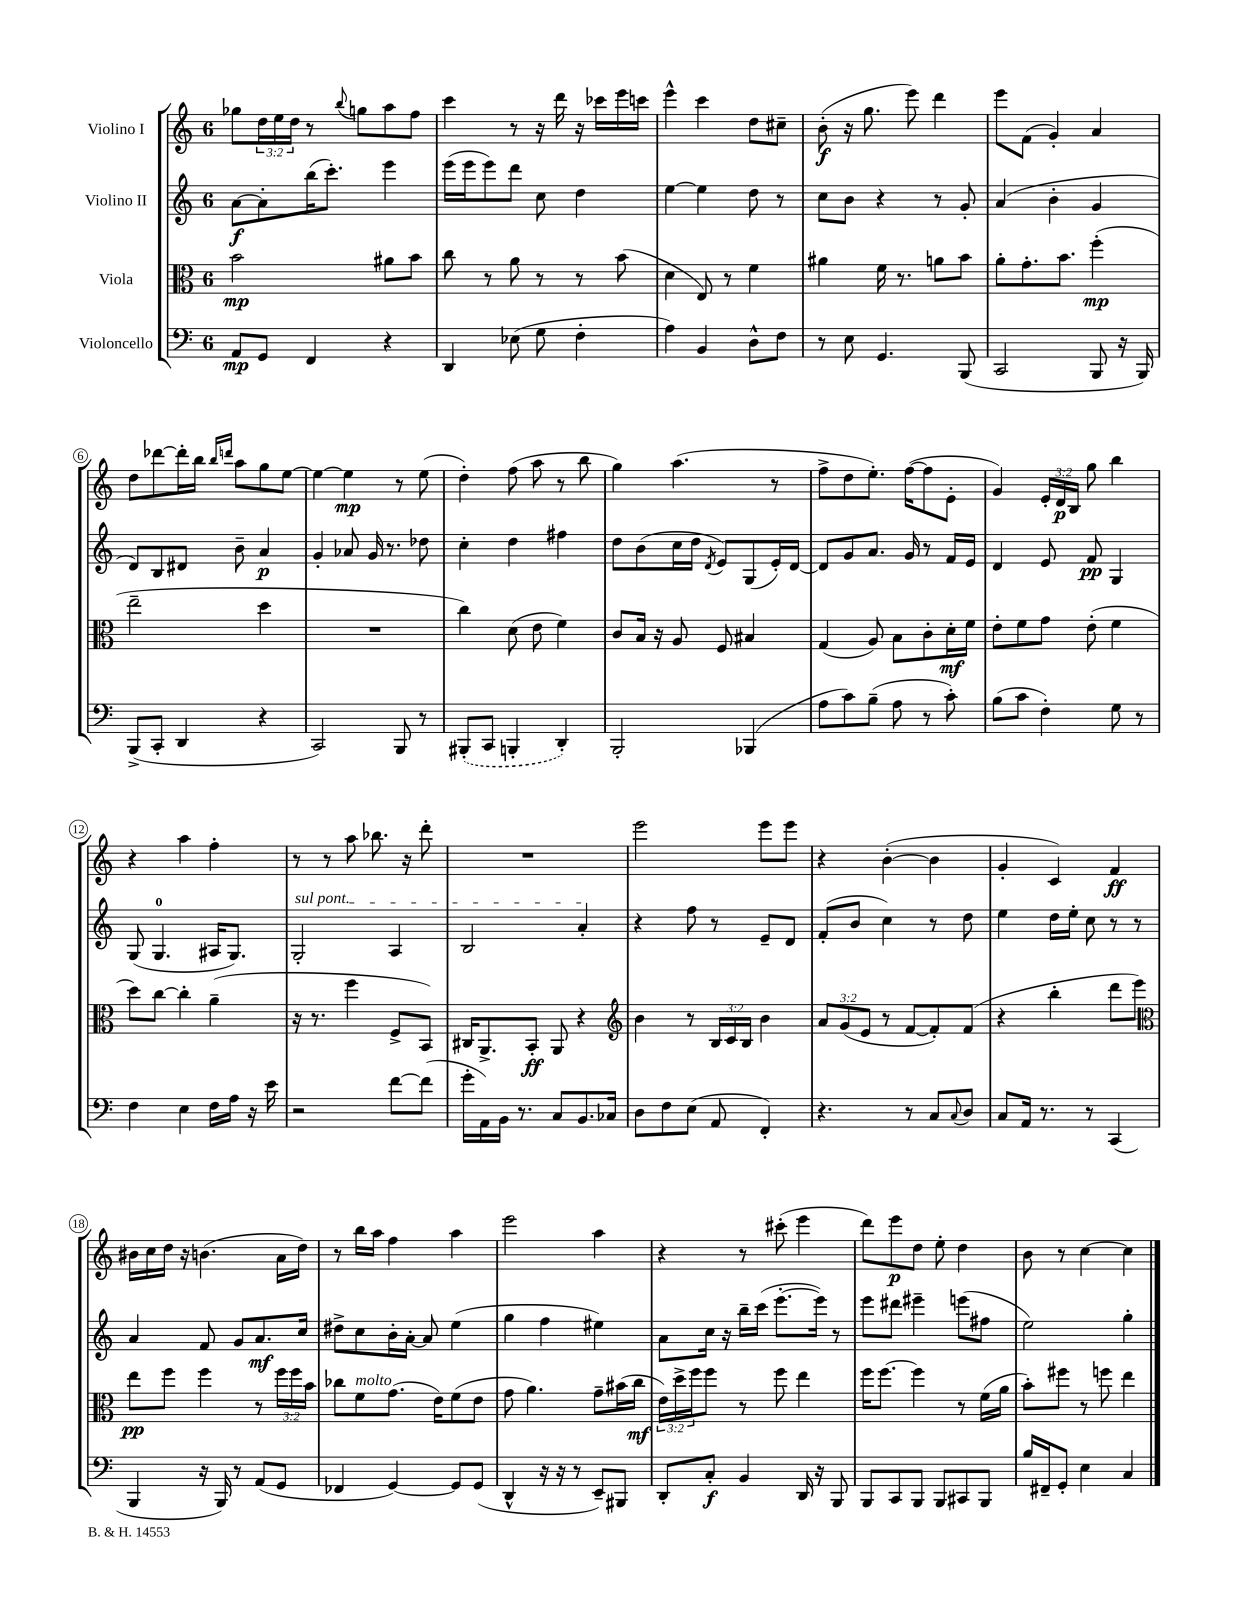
<<
\new StaffGroup <<
\new Staff = "s0" \with { instrumentName = "Violino I" } {
    \clef treble \key c \major \once \override Staff.TimeSignature.style = #'single-digit \time 6/8 \override Staff.TupletNumber.text = #tuplet-number::calc-fraction-text
    ges''8 \tuplet 3/2 { d''16 e''16 d''16 } r8 \appoggiatura { b''8 } g''8 a''8 f''8 |
    c'''4 r8 r16 d'''16 r16 ces'''16 e'''16 c'''16 |
    e'''4-^ c'''4 d''8 cis''8-- |
    b'8-.\f( r16 g''8. e'''8) d'''4 |
    e'''8 f'8( g'4-.) a'4 |
    d''8 des'''8~ des'''16-. b''16 \grace { b''16 d'''16 } a''8 g''8 e''8~ |
    e''4~ e''4\mp r8 e''8( |
    d''4-.) f''8( a''8 r8 b''8 |
    g''4) a''4.( r8 |
    f''8-> d''8 e''8.-.) f''16~( f''8 e'8-. |
    g'4) \tuplet 3/2 { e'16-. d'16\p b16 } g''8 b''4 |
    r4 a''4 f''4-. |
    r8 r8 a''8 bes''8. r16 d'''8-. |
    R2. |
    e'''2 e'''8 e'''8 |
    r4 b'4~-.( b'4 |
    g'4-. c'4) f'4\ff |
    bis'16 c''16 d''16 r16 b'4.( a'16 d''16) |
    r8 b''16 a''16 f''4 a''4 |
    e'''2 a''4 |
    r4 r8 cis'''8-.( e'''4 |
    d'''8) e'''8\p d''8 e''8-. d''4 |
    b'8 r8 c''4~ c''4 \bar "|." |
}
\new Staff = "s1" \with { instrumentName = "Violino II" } {
    \clef treble \key c \major \once \override Staff.TimeSignature.style = #'single-digit \time 6/8
    a'8~\f a'8-. b''16( c'''8.-.) e'''4 |
    e'''16( e'''16 e'''8) d'''8 c''8 d''4 |
    e''4~ e''4 d''8 r8 |
    c''8 b'8 r4 r8 g'8-. |
    a'4( b'4-. g'4 |
    d'8) b8 dis'8 b'8-- a'4\p |
    g'4-. aes'8 g'16 r8. des''8 |
    c''4-. d''4 fis''4 |
    d''8 b'8( c''16 d''16 \acciaccatura { d'8 } e'8) g8( e'16-.) d'16~ |
    d'8 g'8 a'8. g'16 r8 f'16 e'16 |
    d'4 e'8 f'8\pp g4 |
    g8( g4.-0 ais16 g8.) |
    \once \override TextSpanner.bound-details.left.text = \markup { \italic "sul pont." } g2-.\startTextSpan a4 |
    b2 a'4-.\stopTextSpan |
    r4 f''8 r8 e'8-- d'8 |
    f'8-.( b'8 c''4) r8 d''8 |
    e''4 d''16 e''16-. c''8 r8 r8 |
    a'4 f'8 g'8 a'8.\mf c''16 |
    dis''8-> c''8 b'16-. a'16~-. a'8 e''4( |
    g''4 f''4 eis''4) |
    a'8 c''16 r16 b''16-- c'''16( e'''8.~-. e'''16) r8 |
    e'''8 dis'''8 eis'''4-- e'''8( fis''8 |
    e''2) g''4-. \bar "|." |
}
\new Staff = "s2" \with { instrumentName = "Viola" } {
    \clef alto \key c \major \once \override Staff.TimeSignature.style = #'single-digit \time 6/8 \override Staff.TupletNumber.text = #tuplet-number::calc-fraction-text
    b'2\mp ais'8 b'8 |
    c''8 r8 a'8 r8 r8 b'8( |
    d'4 e8) r8 f'4 |
    ais'4 f'16 r8. a'8 b'8 |
    a'8-. g'8.-. b'8. f''4-.\mp( |
    e''2-- d''4 |
    R2. |
    c''4) d'8( e'8 f'4) |
    c'8 b16 r16 a8 f8 bis4 |
    g4( a8) b8 c'8-. d'16-.\mf f'16 |
    e'8-. f'8 g'8 e'8-.( f'4 |
    d''8) c''8~ c''4-. a'4--( |
    r16 r8. f''4 f8-> b,8) |
    cis16 a,8.-> b,8-.\ff a,8 r4 |
    \clef treble b'4 r8 \tuplet 3/2 { b16 c'16 b16 } b'4 |
    \tuplet 3/2 { a'8 g'8( e'8 } r8 f'8~ f'8-.) f'8( |
    r4 b''4-. d'''8 e'''8) |
    \clef alto e''8\pp f''8 f''4 r8 \tuplet 3/2 { f''16 f''16 b'16 } |
    ces''8 f'8^\markup { \italic "molto" } g'8.( e'16) f'8( e'8 |
    g'8 a'4.) g'8-- bis'16( c''16\mf |
    \tuplet 3/2 { e'16) d''16-> f''16 } f''8 r8 f''8 e''4 |
    f''16 f''8.~ f''4 r8 f'16( a'16 |
    b'8-.) fis''8 r8 f''8 e''4 \bar "|." |
}
\new Staff = "s3" \with { instrumentName = "Violoncello" } {
    \clef bass \key c \major \once \override Staff.TimeSignature.style = #'single-digit \time 6/8
    a,8\mp g,8 f,4 r4 |
    d,4 ees8( g8 f4-. |
    a4) b,4 d8-^ f8 |
    r8 e8 g,4. b,,8( |
    c,2 b,,8 r16 b,,16) |
    b,,8->( c,8-. d,4 r4 |
    c,2) b,,8 r8 |
    \once \slurDashed bis,,8-.( c,8 b,,4-. d,4-.) |
    b,,2-. bes,,4( |
    a8 c'8) b8--( a8 r8 c'8-.) |
    b8( c'8 f4-.) g8 r8 |
    f4 e4 f16 a16 r16 e'16 |
    r2 f'8~ f'8( |
    g'16-. a,16) b,16 r8. c8 b,8. ces16 |
    d8 f8 e8( a,8 f,4-.) |
    r4. r8 c8 \appoggiatura { c8 } d8 |
    c8 a,16 r8. r8 c,4( |
    b,,4 r16 b,,16) r8 a,8( g,8 |
    fes,4 g,4~) g,8 g,8( |
    d,4-^ r16 r16 r8 e,8--) bis,,8 |
    d,8-. c8-.\f b,4 d,16 r16 b,,8 |
    b,,8 c,8 b,,8 b,,8 cis,8 b,,8 |
    b16 fis,16-- g,8-. e4 c4 \bar "|." |
}
>>
>>
\layout { \context { \Score \override BarNumber.stencil = #(make-stencil-circler 0.1 0.3 ly:text-interface::print) } }
